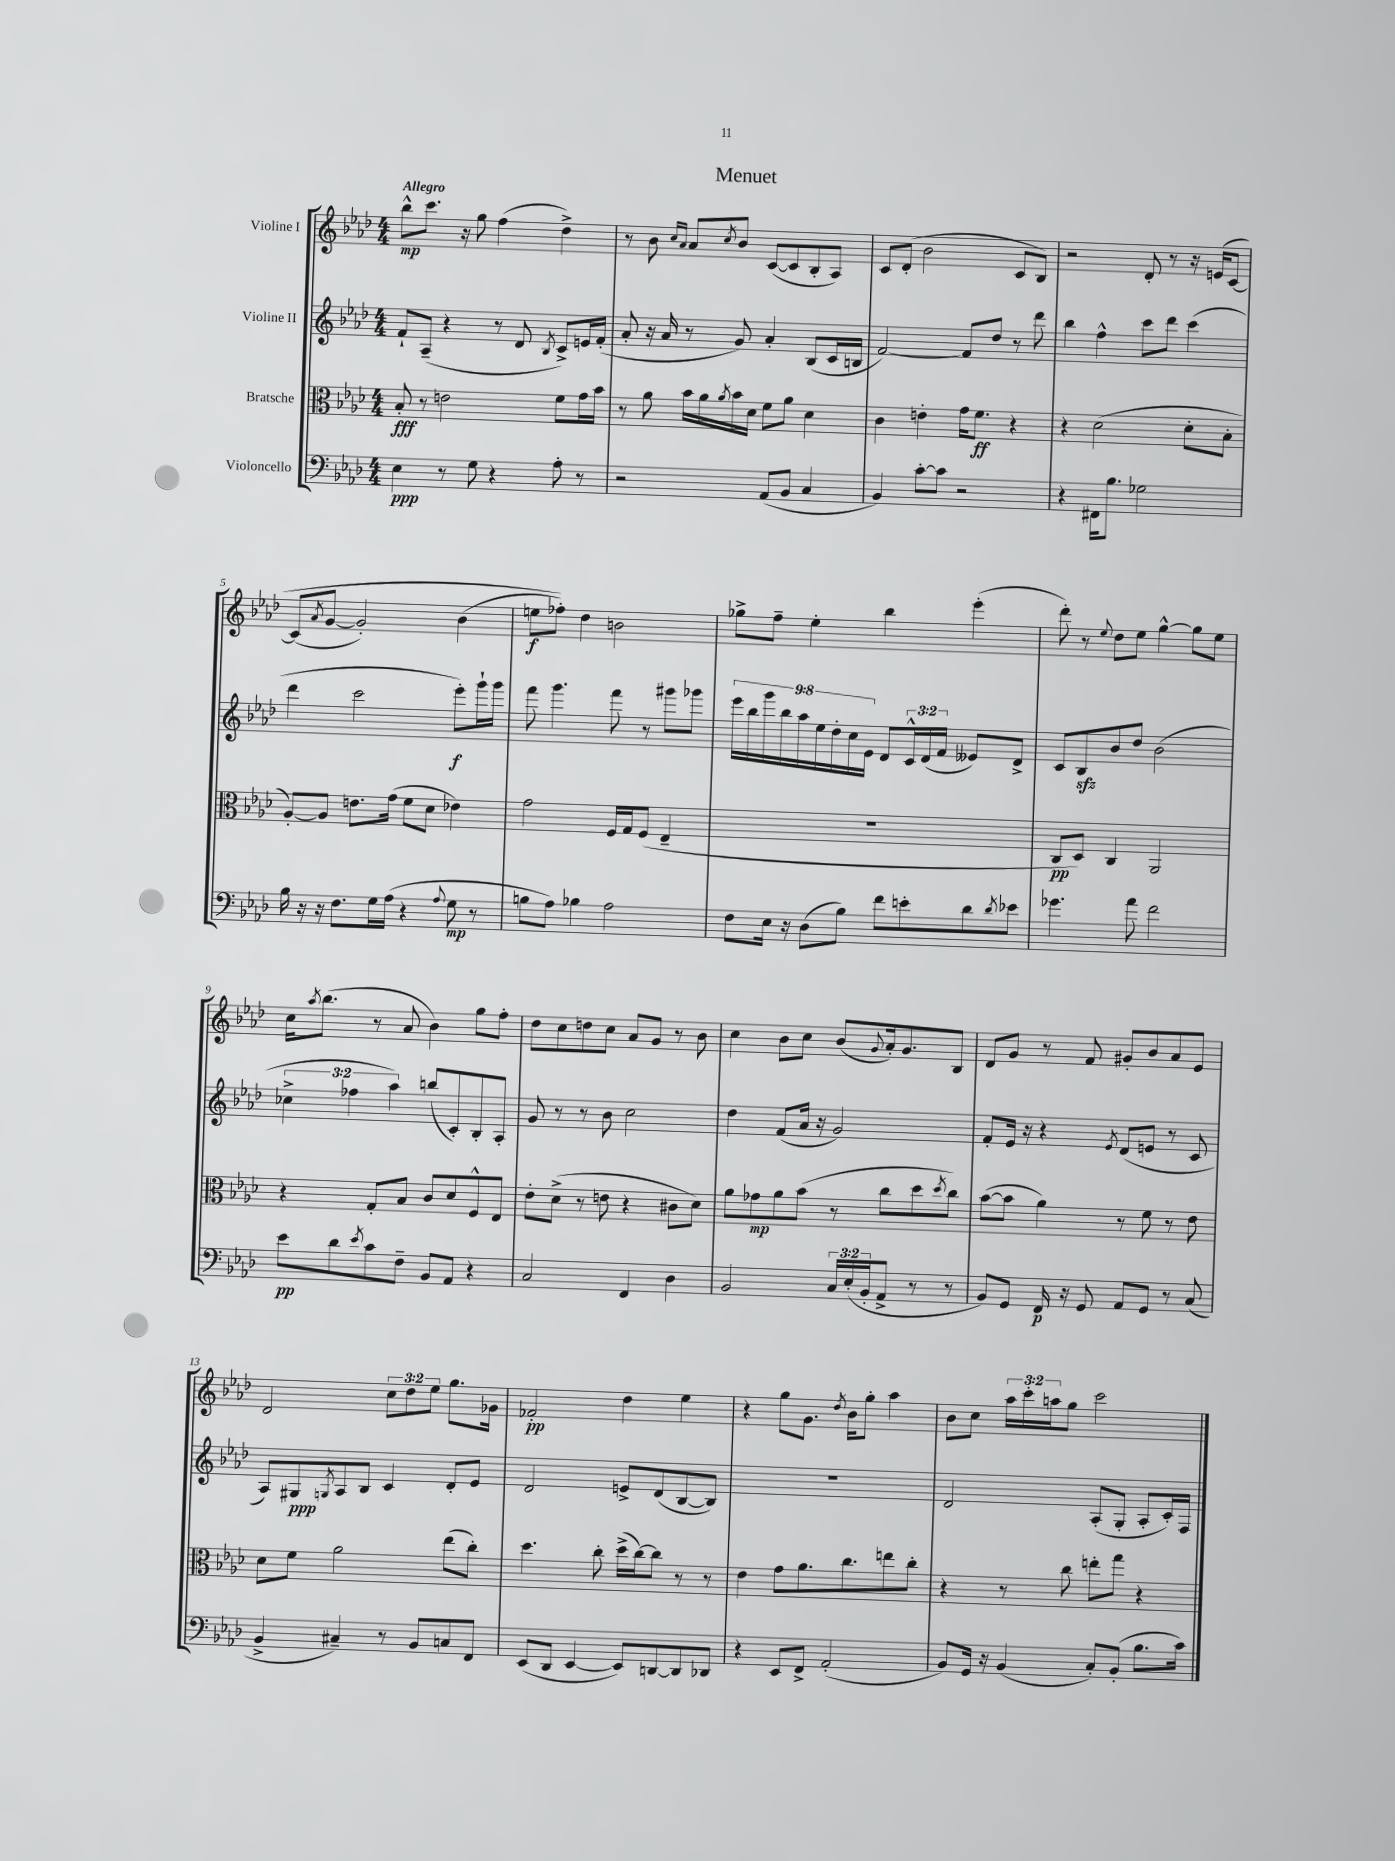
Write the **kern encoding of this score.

**kern	**kern	**kern	**kern
*staff4	*staff3	*staff2	*staff1
*clefF4	*clefC3	*clefG2	*clefG2
*k[b-e-a-d-]	*k[b-e-a-d-]	*k[b-e-a-d-]	*k[b-e-a-d-]
*M4/4	*M4/4	*M4/4	*M4/4
4E-	8B-'	8f`	8bb-^^
.	8r	(8A-~	8.ccc
8r	2e	4r	.
.	.	.	16r
8G	.	.	8gg
4r	.	8r	(4ff
.	.	8d-	.
.	.	8qB-	.
8A-'	8f	8c^)	4dd-^)
8r	16g	16e	.
.	16b-	(16f'	.
=	=	=	=
2r	8r	8a-'	8r
.	8a-	16r	8b-
.	.	16a-	.
.	.	.	16qqcc
.	.	.	16qqa-
.	16b-	8r	8a-
.	16a-	.	.
.	8qa-	.	8qcc
.	16b-	8g)	8b-
.	16d-	.	.
(8AA-	8f	4a-'	([8c
8BB-	8a-	.	8c]
4C	4d-	(8B-	8B-'
.	.	16c	8A-)
.	.	16B	.
=	=	=	=
4BB-)	4c	[2f)	8c
.	.	.	(8d-'
[8c'	4e'	.	2b-
8c]	.	.	.
2r	16g	8f]	.
.	8.f	.	.
.	.	8dd-	.
.	4r	8r	8c
.	.	8ddd-	8B-)
=	=	=	=
4r	4r	4bb-	2r
16FF#	(2d-	4ff^^	.
8.B-	.	.	.
2G-	.	8ccc	8d-'
.	.	8ddd-	8r
.	8d-'	(4ccc	16r
.	.	.	&(16e
.	8B-'	.	[8c
=	=	=	=
16B-	[8A-')	4ddd-	(8c]
16r	.	.	.
.	.	.	8qa-
16r	8A-]	.	[8g
8.F	.	.	.
.	8.e	2ccc	2g'])
16G	.	.	.
(16A-	(16g	.	.
4r	8f	.	.
.	8d-	.	.
8qqA-	.	.	.
8G	4e-)	8eee-')	(4b-
8r	.	16ggg`	.
.	.	16ggg	.
=	=	=	=
8B	2g	8fff	8ee
8A-)	.	4.ggg	8ff-')&)
4B-	.	.	4dd-
2A-	16F	8fff	2b
.	16G	.	.
.	(8F	8r	.
.	4E-~	8ggg#	.
.	.	8ggg-	.
=	=	=	=
8F	1r	18eee-	8gg-^
.	.	18bb-	.
.	.	18ggg	.
16E-	.	.	8ff~
.	.	18bb-	.
16r	.	.	.
.	.	18aa-	.
(8D-	.	.	4ee-'
.	.	18ee-	.
.	.	18dd-'	.
8B-)	.	.	.
.	.	18cc	.
.	.	18e-	.
8f	.	8d-	4bb-
8e'	.	24c^^	.
.	.	(24d-	.
.	.	24f	.
8d-	.	8e--)	(4eee-'
8qd-	.	.	.
8e-	.	8d-^	.
=	=	=	=
4.g-	8C	8c	8ddd-')
.	8D-)	8B-	8r
.	.	.	8qqee-
.	4C	8b-	8dd-
8a-	.	8dd-	8ee-
2f	2AA-	(2b-	[4gg^^
.	.	.	8gg]
.	.	.	8ee-
=	=	=	=
8e-	4r	6cc-^	16cc
.	.	.	8qaa-
.	.	.	(8.bb-
8d-	.	.	.
.	.	6ff-	.
8qe-	.	.	.
8c	8G'	.	8r
.	.	6aa-)	.
8F~	8B-	.	8a-
8BB-	8c	(8bb	4b-)
8AA-	8d-	8c')	.
4r	8F^^	8B-'	8gg
.	8E-	8A-'	8ff'
=	=	=	=
2C	8e-'	8g	8dd-
.	(8d-^	8r	8cc
.	8r	8r	8dd
.	8e	8b-	8cc
4FF	4r	2cc	8a-
.	.	.	8g
4D-	8c#	.	8r
.	8d-)	.	8b-
=	=	=	=
2BB-	8a-	4dd-	4cc
.	8g-	.	.
.	8a-	(8f	8b-
.	(8b-	16a-	8cc
.	.	16r	.
24C	8r	2g)	(8b-
(24E-'	.	.	.
24BB-'	.	.	.
.	.	.	8qqg
8AA-^	8cc	.	16a-')
.	.	.	8.g
8r	8dd-	.	.
.	8qdd-	.	.
8r	8cc)	.	8B-
=	=	=	=
8BB-)	([8b-	8f'	8d-
8GG	8b-]	16e-	8g
.	.	16r	.
16FF	4a-)	4r	8r
16r	.	.	.
8GG	.	.	8f
.	.	8qe-	.
8AA-	8r	(8d-	8g#'
8GG	8f	8e	8b-
8r	8r	8r	8a-
(8C	8e-	8c	8e-
=	=	=	=
4BB-^	8d-	8A-)	2d-
.	8f	8G#	.
.	.	8qG	.
4C#~)	2a-	8A-	.
.	.	8B-	.
8r	.	4c	12cc
.	.	.	12dd-
8BB-	.	.	.
.	.	.	12ee-
8C	(8ee-	8d-'	8.gg
8FF	8cc')	8e-	.
.	.	.	16g-
=	=	=	=
(8EE-	4.dd-	2d-	2f-'
8DD-	.	.	.
[4EE-	.	.	.
.	8cc'	.	.
8EE-])	(16dd-^	8e^	4dd-
.	[16cc)	.	.
[8DD	8cc]	(8d-	.
8DD]	8r	[8B-	4ee-
8DD-	8r	8B-])	.
=	=	=	=
4r	4e-	1r	4r
8EE-	8g	.	8gg
8FF^	8.a-	.	8.g
(2AA-'	.	.	.
.	.	.	8qdd-
.	8.cc	.	16b-
.	.	.	8gg'
.	8ee	.	4aa-
.	8cc'	.	.
=	=	=	=
8BB-)	4r	2d-	8b-
16GG	.	.	8cc
16r	.	.	.
(4BB-	8r	.	24aa-
.	.	.	24ccc'
.	.	.	24aa
.	8cc	.	8gg
8C')	8ee'	(8A-'	2ccc
(8BB-'	8gg	8G'	.
8.B-	4r	8A-'	.
.	.	16c')	.
16c)	.	16F	.
==	==	==	==
*-	*-	*-	*-
